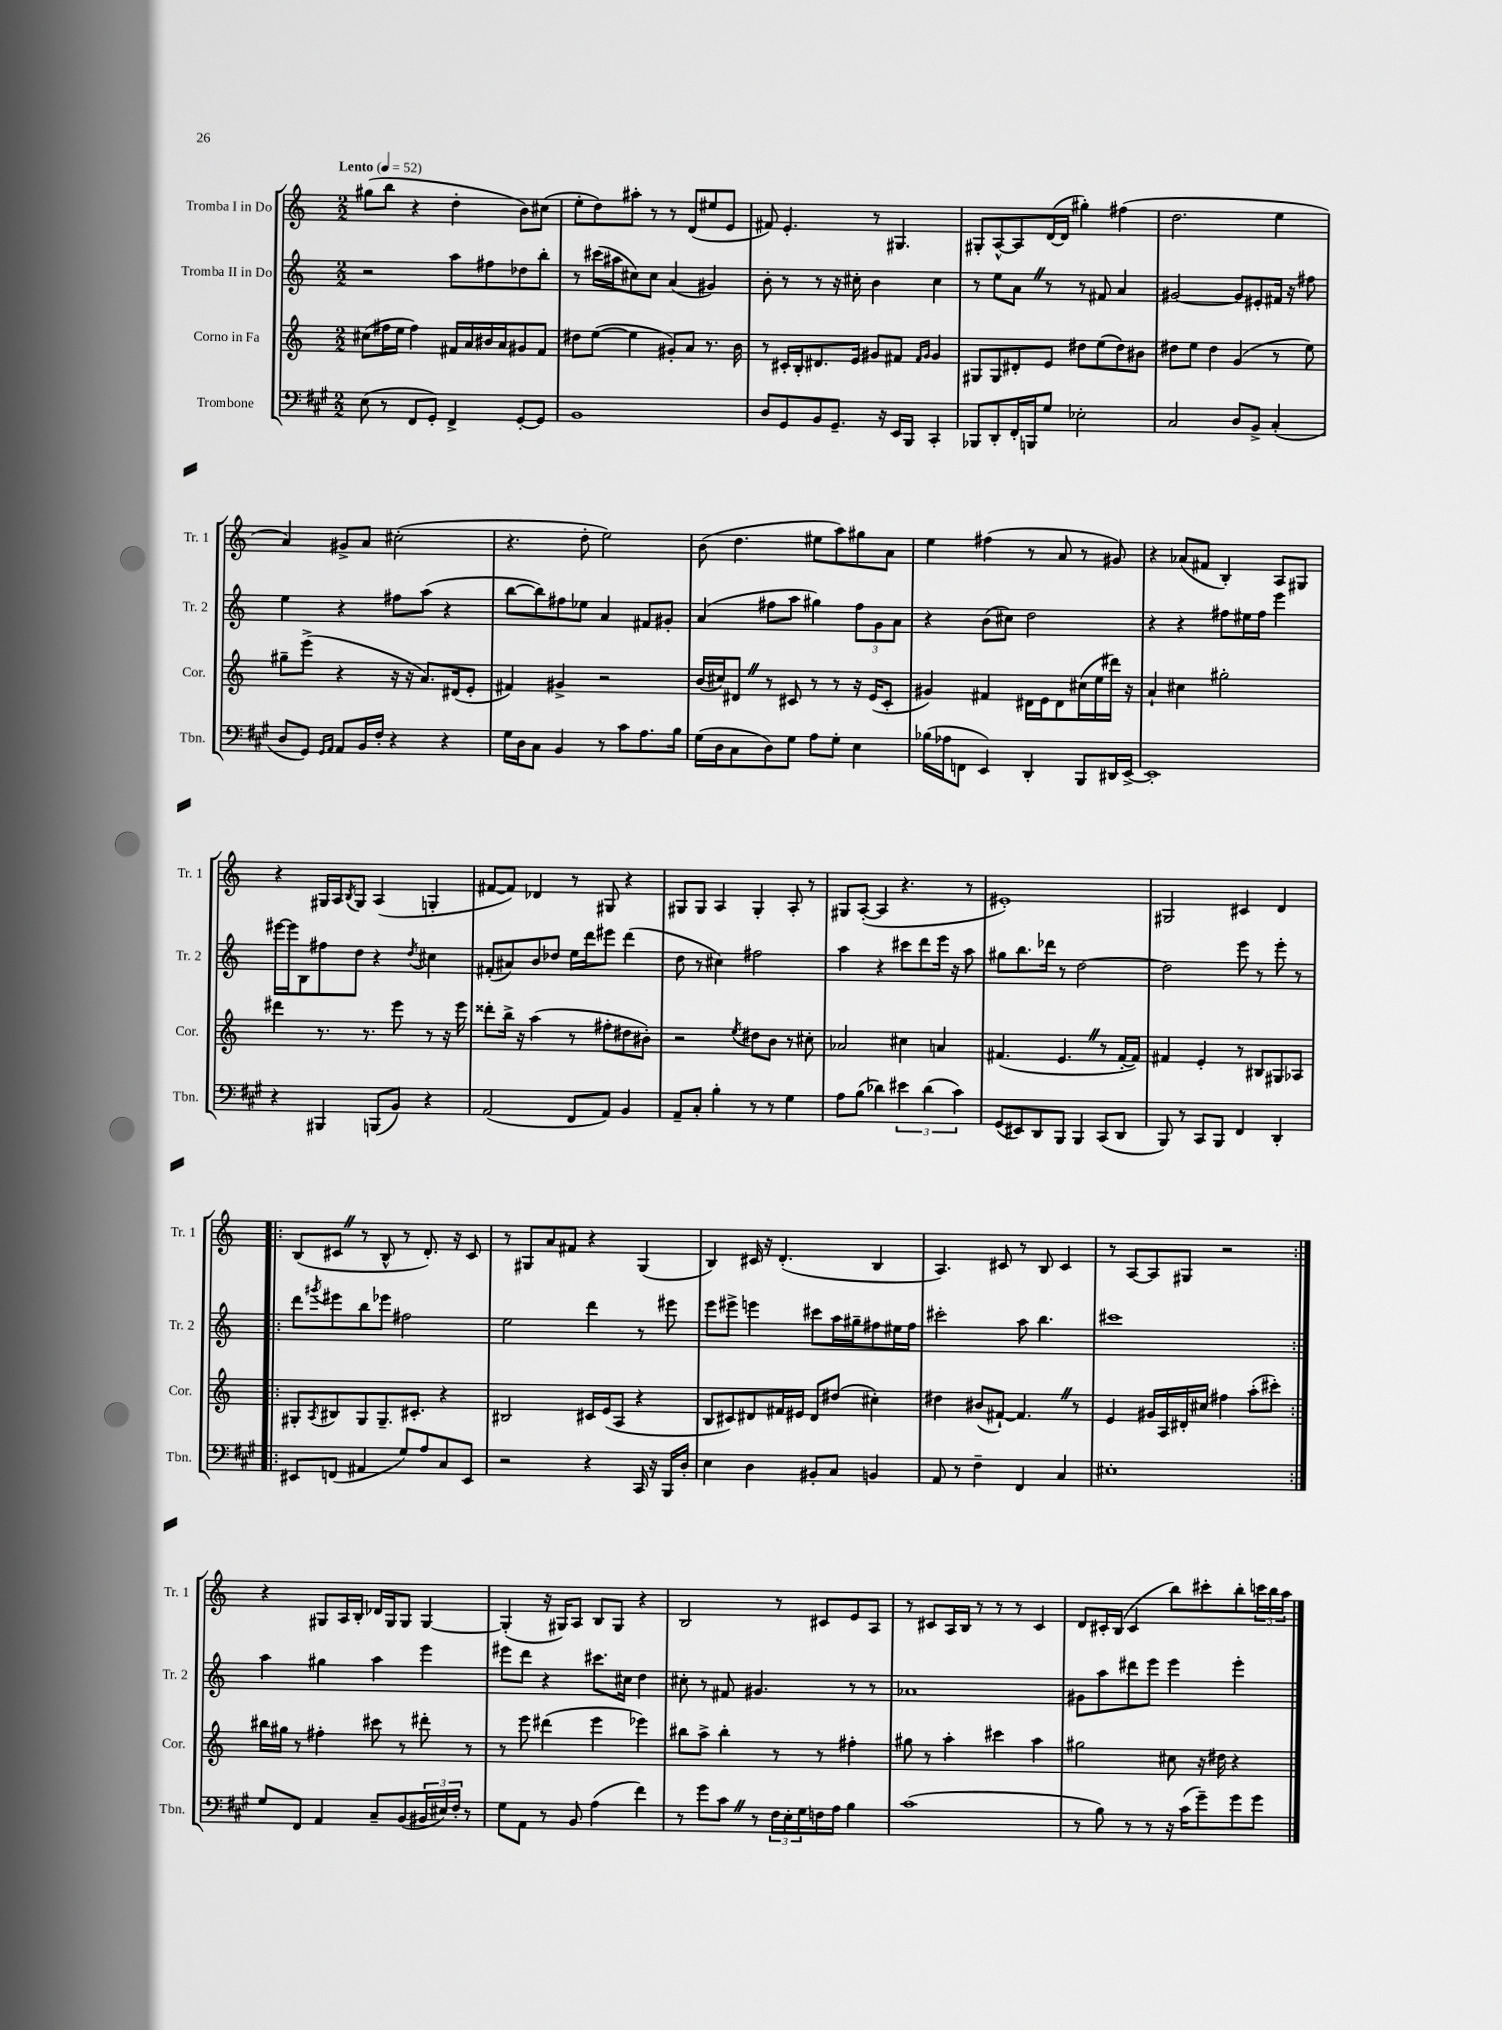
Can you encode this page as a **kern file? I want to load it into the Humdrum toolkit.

**kern	**kern	**kern	**kern
*staff4	*staff3	*staff2	*staff1
*clefF4	*clefG2	*clefG2	*clefG2
*k[f#c#g#]	*k[]	*k[]	*k[]
*M2/2	*M2/2	*M2/2	*M2/2
*MM52	*MM52	*MM52	*MM52
(8E\	(8cc#\L	2r	(8gg#\L
8r	16ff#\L	.	8bb\J
.	16ee\JJ	.	.
8FF#/L	4ff#\)	.	4r
8GG#'/J)	.	.	.
4FF#^/	16f#/LL	8aa\L	4dd'\
.	16a/	.	.
.	16b#/	8ff#\	.
.	16a/J	.	.
[8GG#'/L	8g#/	8dd-\	8b\L)
8GG#/]J	8f#/J	8bb'\J	(8cc#\J
=	=	=	=
1BB	8dd#\L	8r	8ee'\L
.	([8ee\J	(16ccc#\LL	8dd\)
.	.	16aa#\J	.
.	4ee\]	8cc#\)	8aa#'\J
.	.	8cc#\J	8r
.	8g#'/L)	(4a/	8r
.	8a/J	.	(8d/L
.	8.r	4g#/)	8ee#/
.	.	.	8e/J
.	16b\	.	.
=	=	=	=
8D/L	8r	8b'\	8f#/)
8GG#/	16c#'/LL	8r	4.e'/
.	16B'/J	.	.
8BB/	8.d#/	8r	.
8.GG#~/J	.	16r	.
.	16e/Jk	16cc#'\	.
.	8g#/L	4b\	8r
16r	.	.	.
16EE/LL	8f#/J	.	4.G#/
16BBB/JJ	.	.	.
.	16qqf#/LL	.	.
.	16qqg#/JJ	.	.
4CC#'/	4g#/	4cc#\	.
=	=	=	=
8BBB-/L	8G#/L	8r	8G#'/L
8DD'/	8G#/	8ee\L	[8A^^/
16FF#'/L	8d#'/	8a\J	8A/]
16BBB/J	.	.	.
8G#/J	8e/J	8r	([16d/L
.	.	.	16d/]JJ
2E-'\	8dd#\L	8r	4gg#'\)
.	(8ee\	8f#/	.
.	8dd#\)	4a/	(4ff#\
.	8b#\J	.	.
=	=	=	=
2C#/	8dd#\L	[2g#/	2.dd\
.	8ee\J	.	.
.	4dd#\	.	.
8D/L	(4g/	8g#/]L	.
8BB^/J	.	8e#'/	.
(4C#'/	8r	16f#/Jk	4ee\
.	.	16r	.
.	8ee\)	8ff#\	.
=	=	=	=
8D/L	8gg#~\L	4ee\	4a/)
8GG#/J)	(8eee^\J	.	.
16qqGG#/LL	.	.	.
16qqAA/JJ	.	.	.
8AA/L	4r	4r	8g#^/L
16BB/L	.	.	8a/J
16F#'/JJ	.	.	.
4r	16r	8ff#\L	(2cc#'\
.	16r	.	.
.	8.a/L)	(8aa\J	.
4r	.	4r	.
.	(16d#/k	.	.
.	8e'/J	.	.
=	=	=	=
16G#\LL	4f#/)	[8bb\L	4.r
16D\J	.	.	.
8C#\J	.	8bb\])	.
4BB/	4g#^/	8ff#\	.
.	.	8ee-\J	8dd'\
8r	2r	4a/	2ee\)
8c#\L	.	.	.
8.A\	.	8f#/L	.
.	.	8g#'/J	.
16B\Jk	.	.	.
=	=	=	=
(16G#\LL	(16b/LL	(4a/	(8b\
16D\J	16cc#/J)	.	.
8C#\	8d#/J	.	4.dd\
8D\)	8r	8ff#\L	.
8G#\J	8c#/	8aa\J	.
8A\L	8r	4gg#\)	8ee#\L
8G#'\J	8r	.	8aa\)
4E\	16r	12ff#\L	8gg#\
.	(16e/LK	.	.
.	.	12g\	.
.	8c#'/J	.	8a\J
.	.	12a\J	.
=	=	=	=
(16B-\LL	4g#/)	4r	4ee\
16A-\J	.	.	.
8FF\J	.	.	.
4EE/)	4f#/	(8b\L	(4ff#\
.	.	8cc#\J)	.
4DD'/	16d#\LL	2dd\	8r
.	16e\J	.	.
.	8d#\	.	8a/
8BBB/L	(16cc#\L	.	8r
.	16ee\	.	.
16DD#/L	16ddd#\JJ)	.	8g#/)
[16EE^/JJ	16r	.	.
=	=	=	=
1EE']	4a`/	4r	4r
.	4cc#\	4r	(8a-/L
.	.	.	8f#/J
.	2gg#'\	8ff#\L	4B'/)
.	.	16ee#\L	.
.	.	16ff#\JJ	.
.	.	4eee\	8A/L
.	.	.	8G#/J
=	=	=	=
4r	4ddd#\	[16eee#\LL	4r
.	.	16eee#\]J	.
.	.	8B\	.
4BBB#/	8.r	8ff#\	16G#/LL
.	.	.	16A/J
.	.	.	8qB/
.	.	8dd\J	8G#/J
.	8.r	.	.
(8BBB/L	.	4r	(4A/
8BB/J)	8eee\	.	.
.	.	8qdd/	.
4r	8r	4cc#\	4G'/
.	16r	.	.
.	16eee\	.	.
=	=	=	=
(2AA/	8ddd##'\L	(8f#'/L	[8f#/L
.	16bb^\Jk	8a#/)	8f#/]J)
.	16r	.	.
.	(4aa\	8b/	4d-/
.	.	8dd-/J	.
8FF#/L	8r	16ee\LL	8r
.	.	16ddd\J	.
8AA/J)	8ff#'\L	8eee#\J	8G#/
4BB/	8dd#\	(4ddd\	4r
.	8b#'\J)	.	.
=	=	=	=
8AA~/L	2r	8dd\	8G#/L
8C#'/J	.	8r	8G#/J
4B'\	.	4cc#\)	4A/
.	8qee/	.	.
8r	8dd#\L	2ff#\	4G#'/
8r	8b\J	.	.
4G#\	8r	.	8A'/
.	8cc#'\	.	8r
=	=	=	=
8A\L	2a-/	4aa\	8G#/L
(8B\J	.	.	([8A'/J
4d-\)	.	4r	4A/]
6e#\	4cc#\	8ccc#\L	4.r
.	.	8ddd\	.
(6d-\	.	.	.
.	4a/	16eee\Jk	.
.	.	16r	.
6c#\)	.	.	.
.	.	8aa\	8r
=	=	=	=
(8GG#/L	(4.f#/	8gg#\L	1e#')
8EE#/)	.	8.bb\	.
8DD/	.	.	.
.	.	16ddd-\Jk	.
8BBB/J	4.e/	8r	.
4BBB/	.	[2dd\	.
(8CC#/L	8r	.	.
8DD/J	[16f#'/LL	.	.
.	16f#/]JJ)	.	.
=	=	=	=
8BBB/)	4f#/	2dd\]	2G#/
8r	.	.	.
8CC#/L	4e'/	.	.
8BBB/J	.	.	.
4FF#/	8r	8eee\	4c#/
.	8B#/L	8r	.
4DD'/	8G#/	8eee'\	4d/
.	8A-/J	8r	.
=!|:	=!|:	=!|:	=!|:
8EE#/L	8G#'/L	8ddd\L	(8B/L
.	8qA/	8qggg#/	.
(8FF/J	8B#/	8eee#\	8c#/J
4AA#/	8G#/	8bb\	8r
.	8.G#~/	8eee-\J	8B^^/
8G#/L)	.	2ff#\	8r
.	8.c#'/J	.	.
8A/	.	.	8.d'/)
8C#/	4r	.	.
.	.	.	16r
8EE#/J	.	.	8c#/
=	=	=	=
2r	2B#/	2ee\	8r
.	.	.	8G#/L
.	.	.	8a/
.	.	.	8f#/J
4r	16c#/LL	4ddd\	4r
.	(16e/J	.	.
.	8A/J	.	.
16CC#/	4r	8r	(4G#/
16r	.	.	.
16BBB/LL	.	8eee#\	.
16D'/JJ	.	.	.
=	=	=	=
4E\	8B/L	8eee\L	4B/)
.	8c#/)	8eee#^\J	.
4D\	8d#/	4eee\	16c#/
.	.	.	16r
.	16f#/L	.	(4.d'/
.	16e#/JJ	.	.
8BB#'/L	8d#/L	8ccc#\L	.
8C#/J	(8dd#/J	16aa\L	.
.	.	16gg#~\J	.
4BB/	4cc#'\)	8ff#\	4B/
.	.	16ee#\L	.
.	.	16ff#\JJ	.
=	=	=	=
8AA/	4dd#\	2ccc#'\	4.A/)
8r	.	.	.
4F#~\	(8b#/L	.	.
.	[8f#`/J)	.	8c#/
4FF#/	4.f#/]	8aa\	8r
.	.	4.bb\	8B/
4C#/	.	.	4c#/
.	8r	.	.
=	=	=	=
1E#'	4e/	1ccc#	8r
.	.	.	[8A/L
.	16g#/LL	.	8A/]
.	16A/	.	.
.	16d#'/	.	8G#/J
.	16cc#/JJ	.	.
.	4ff#\	.	2r
.	(8aa'\L	.	.
.	8ccc#'\J)	.	.
=:|!	=:|!	=:|!	=:|!
8G#/L	16bb#\LL	4aa\	4r
.	16gg#\JJ	.	.
8FF#/J	8r	.	.
4AA/	4ff#'\	4gg#\	8G#/L
.	.	.	16A/L
.	.	.	16B'/JJ
8C#~/L	8ccc#\	4aa\	16d-/LL
.	.	.	16G#/J
(8BB/	8r	.	8G#/J
24BB#/L	8ddd#'\	4eee\	[4G#/
24E#/)	.	.	.
24F#'/JJ	.	.	.
8r	8r	.	.
=	=	=	=
8G#\L	8r	8eee#\L	(4G#'/]
8AA\J	8eee\	8ddd\J	.
8r	(4ddd#\	4r	16r
.	.	.	16G#/LK)
8BB/	.	.	8A/J
(4A\	4eee\	8.ccc#\L	8B/L
.	.	.	8G#/J
.	.	16cc#\Jk	.
4f#\)	4eee-\)	4dd\	4r
=	=	=	=
8r	8bb#\L	8cc#'\	2B/
8g#\L	8aa^\J	8r	.
8c#\J	4bb#'\	8f#/	.
8r	.	4.g#/	.
24F#\LL	8r	.	8r
24E'\	.	.	.
24G#\	.	.	.
16F\	8r	.	8c#/L
16A\JJ	.	.	.
4B\	4ff#'\	8r	8e/
.	.	8r	8A/J
=	=	=	=
(1c#	8gg#\	1a-	8r
.	8r	.	8c#/L
.	4aa'\	.	16A/L
.	.	.	16B/JJ
.	.	.	8r
.	4ccc#\	.	8r
.	.	.	8r
.	4aa\	.	4c#/
=	=	=	=
8r	2gg#\	8g#\L	8d/L
8B\)	.	8aa\	16c#'/L
.	.	.	(16B/JJ
8r	.	8ddd#\	4c#/
8r	.	8eee\J	.
16r	8cc#\	4eee\	8bb\L)
(16c#\LK	.	.	.
8g#~\)	16r	.	8ccc#'\
.	16dd#\	.	.
8g#\	4r	4eee'\	8bb'\
8g#\J	.	.	24ccc\L
.	.	.	24bb\
.	.	.	24aa\JJ
==	==	==	==
*-	*-	*-	*-
